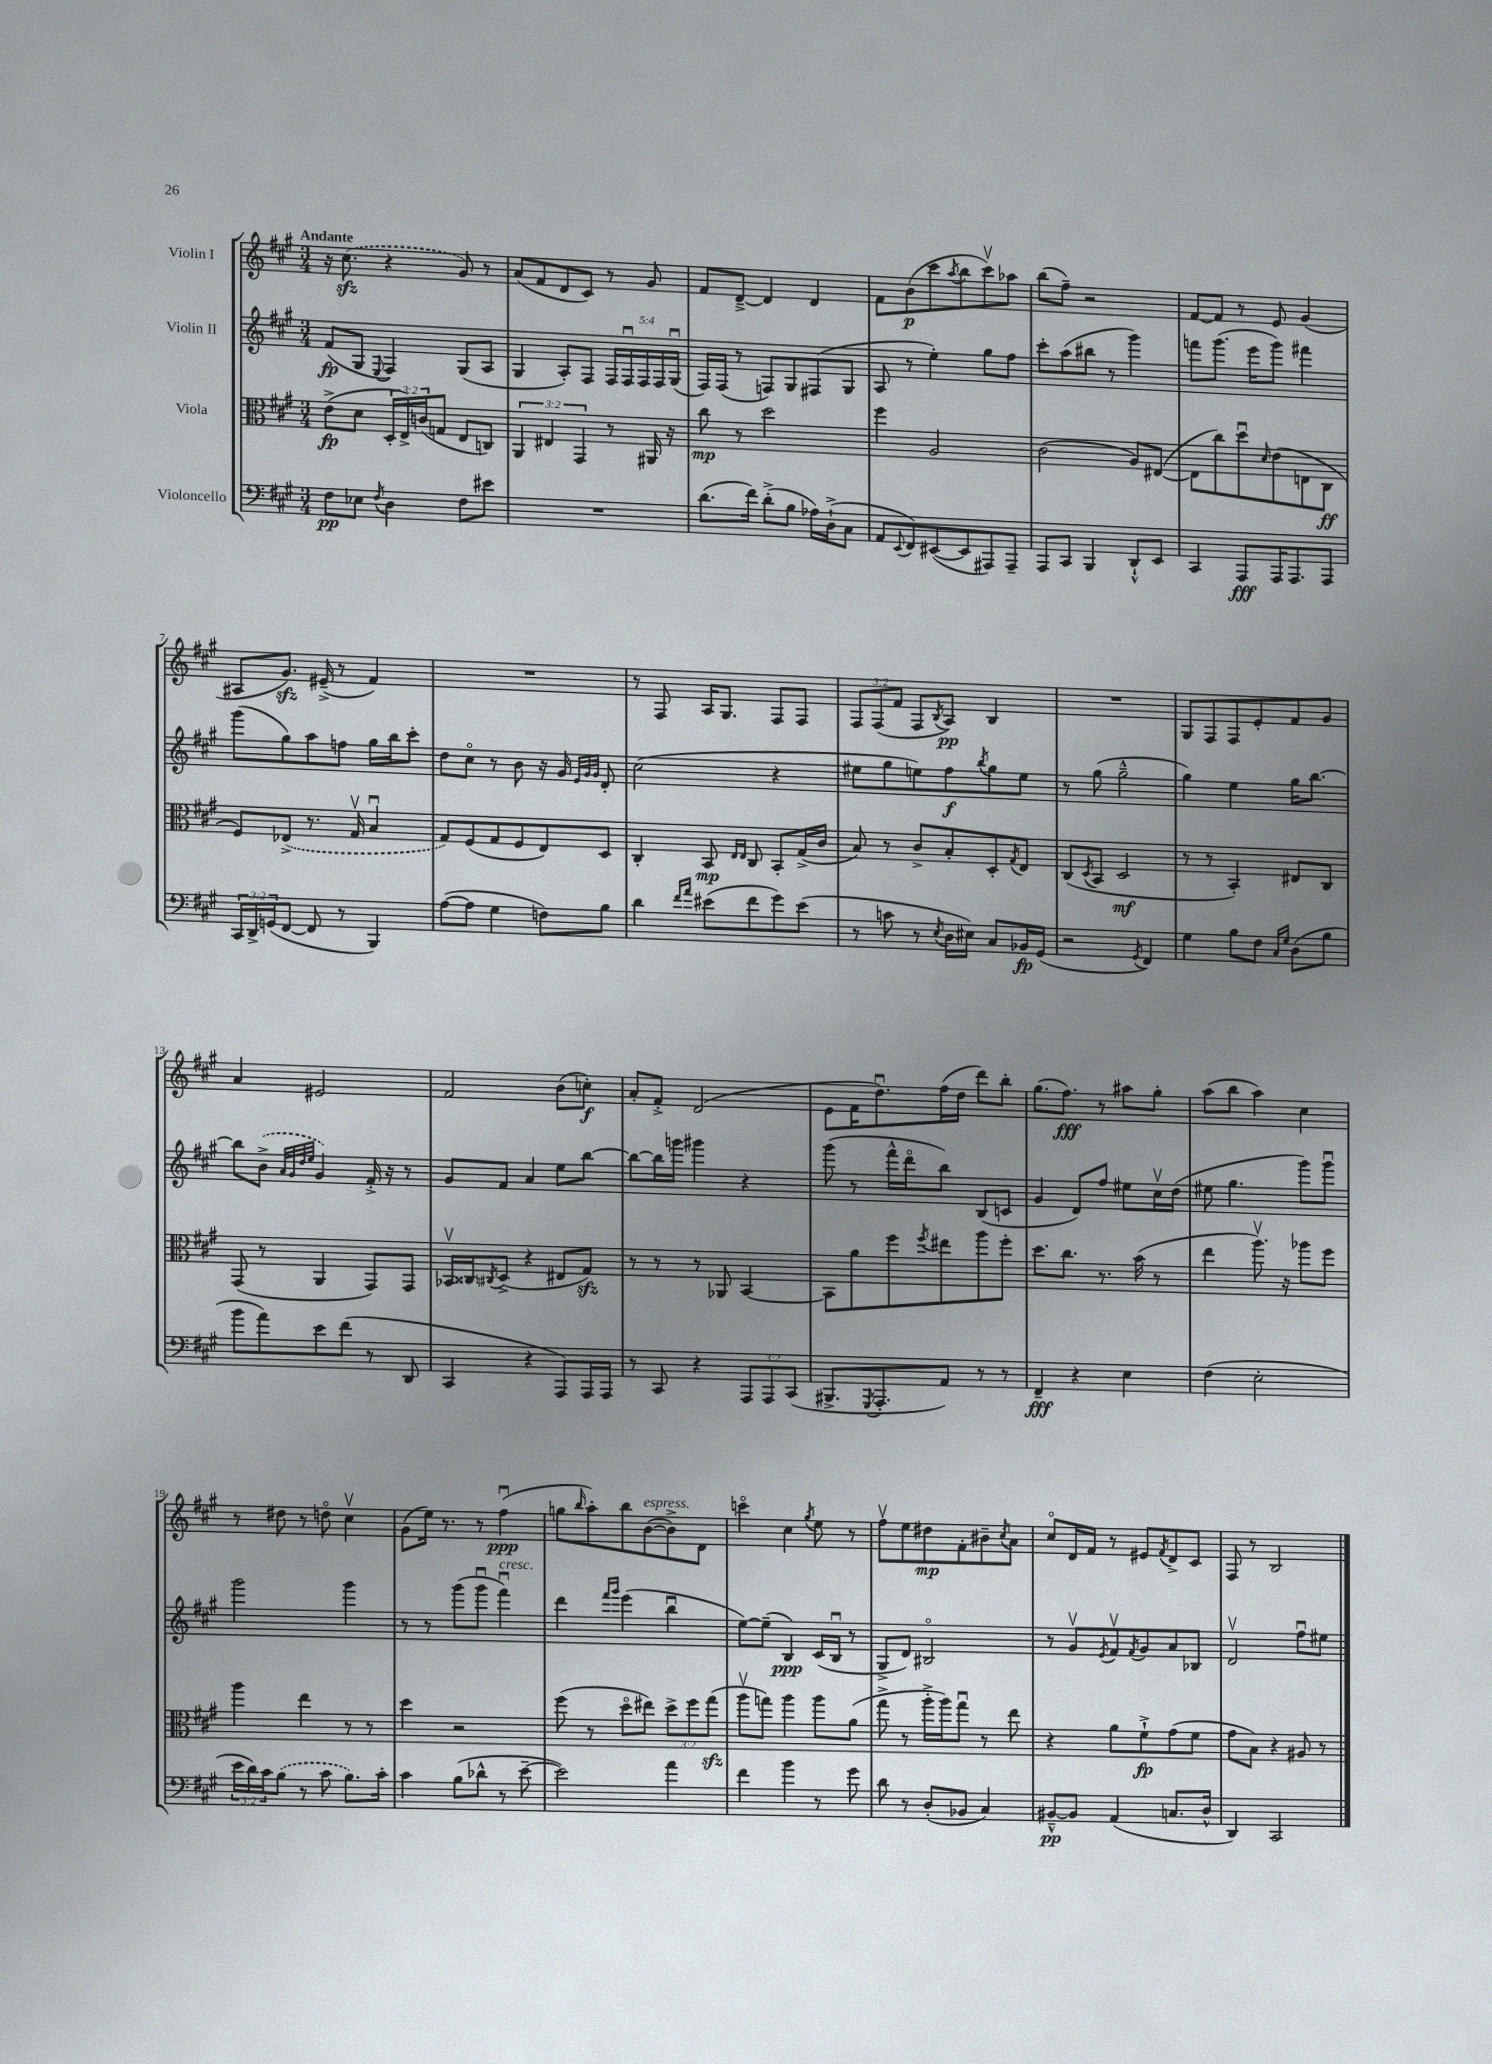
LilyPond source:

<<
\new StaffGroup <<
\new Staff = "s0" \with { instrumentName = "Violin I" } {
    \clef treble \key a \major \numericTimeSignature \time 3/4 \override Staff.TupletNumber.text = #tuplet-number::calc-fraction-text \tempo "Andante"
    r16 \once \slurDashed cis''8.\sfz( r4 gis'8) r8 |
    a'8( fis'8 d'8 cis'8) r8 gis'8 |
    fis'8 d'8~---> d'4 d'4 |
    fis'8 b'8\p( cis'''8 \acciaccatura { a''8 } b''8 cis'''8\upbow) aes''8 |
    b''8( fis''8--) r2 |
    fis'8~ fis'8 r8 e'8 gis'4( |
    ais8 gis'8.\sfz) eis'16--->( r8 fis'4) |
    R2. |
    r8 fis8 a16 gis8. fis8 fis8 |
    \tuplet 3/2 { fis8 fis8( fis'8 } fis8 \acciaccatura { b8 } a8\pp) b4 |
    R2. |
    gis8 fis8 fis8 e'8-. fis'8 gis'8 |
    a'4 eis'2 |
    fis'2 b'8( c''8-.\f) |
    a'8-. fis'8-.-> d'2( |
    e'8 fis'16 d''8.\downbow) fis''16( d''16 d'''8) b''8-. |
    gis''8.( fis''8.\fff) r8 ais''8 gis''8-. |
    a''8( b''8 a''4) cis''4 |
    r8 dis''8 r8 d''8\flageolet cis''4\upbow |
    gis'8( e''16) r8. r8 fis''4\downbow\ppp( |
    g''8 \grace { b''16 } a''8-.) b''8 b'8~^\markup { \italic "espress." }( b'8->) d'8 |
    c'''4\flageolet cis''4 \acciaccatura { gis''8 } e''8 r8 |
    fis''8\upbow e''8 dis''8\mp fis'8-. bis'8-- \acciaccatura { cis''8 } a'8 |
    cis''8\flageolet d'16 fis'16 r8 eis'8 \acciaccatura { fis'8 } d'8-> cis'8 |
    fis8 r8 b2 \bar "|." |
}
\new Staff = "s1" \with { instrumentName = "Violin II" } {
    \clef treble \key a \major \numericTimeSignature \time 3/4 \override Staff.TupletNumber.text = #tuplet-number::calc-fraction-text
    fis'8\fp( gis8 \appoggiatura { e8 } fis4) gis8( a8 |
    gis4 a8-.) fis8 \tuplet 5/4 { fis16 fis16\downbow fis16 fis16 gis16\downbow( } |
    fis16) fis16( r8 f8) gis8 fis8( gis8 |
    a8 r8 e''4-.) gis''8 fis''8 |
    cis'''8-. a''8( bis''8 r8 gis'''4) |
    f'''8 gis'''8.( e'''16 gis'''8) fis'''4 |
    gis'''8( gis''8) a''8 f''8 gis''16 b''16 cis'''8-. |
    d''8 cis''8\flageolet r8 b'8 r16 gis'16 \grace { e'32 gis'32 gis'32 } d'8-. |
    cis''2( r4 |
    eis''8 gis''8 e''8) fis''8\f \acciaccatura { b''8 } gis''8 e''8 |
    r8 gis''8( gis''2---^ |
    gis''4) e''4 gis''16 b''8.~ |
    b''8 \once \slurDashed b'8->( \grace { a'32 gis'32 d''32 e''32 } gis'4) fis'16-.-> r16 r8 |
    gis'8 fis'8 a'4 e''8 b''8~ |
    b''8~ b''16 g'''16 gis'''4 r4 |
    gis'''8( r8 fis'''16-^ d'''16\flageolet b''8) b8( c'8 |
    gis'4 d'8) fis''8 eis''8 cis''16\upbow d''16( |
    eis''8 gis''4. gis'''8) gis'''8\downbow |
    gis'''2 gis'''4 |
    r8 r8 gis'''8( gis'''8\downbow fis'''4\downbow^\markup { \italic "cresc." }) |
    d'''4 \grace { fis'''16 gis'''16 } e'''4( b''4\downbow |
    e''8~) e''8--( b4\ppp) cis'16( b16\downbow r8 |
    gis8-> d'8) bis2\flageolet |
    r8 gis'8\upbow \acciaccatura { e'8 } fis'8\upbow \acciaccatura { fis'8 } gis'8 a'8 bes8 |
    d'2\upbow fis''8\downbow eis''8 \bar "|." |
}
\new Staff = "s2" \with { instrumentName = "Viola" } {
    \clef alto \key a \major \numericTimeSignature \time 3/4 \override Staff.TupletNumber.text = #tuplet-number::calc-fraction-text
    e'8->\fp( d'8 \tuplet 3/2 { d16-. e16->) c'16( } g8 e8 c8) |
    \tuplet 3/2 { a,4 eis4 gis,4 } r8 ais,16 r16 |
    cis''8\mp r8 d''2 |
    fis''4 a2 |
    cis'2( a8) eis8~( |
    eis8 cis''8) d''8\downbow \grace { d'16 } e'8( e8 cis8\ff |
    fis8) \once \slurDashed ees8->( r8. gis16\upbow b4\downbow |
    gis8) fis8( gis8 fis8 e8) d8 |
    cis4-. b,8\mp \grace { e16 e16 } cis8 b,8-. gis16->( cis'16 |
    b8) r8 cis'8-> b8-. d8-. \acciaccatura { gis8 } e8 |
    cis8( \acciaccatura { d8 } b,8 d2\mf |
    r8 r8 b,4-.) eis8 cis8 |
    gis,8( r8 a,4 gis,8) gis,8 |
    bes,16\upbow cisis16 \acciaccatura { cis8 } d8->( r4 eis8 gis8\sfz) |
    r8 r8 r8 aes,8 b,4~ |
    b,8 a'8 fis''8 \acciaccatura { fis''8 } eis''8 a''8 fis''8-. |
    d''8. cis''8. r8. b'16( r8 |
    e''4 a''8.\upbow) r16 aes''8 fis''8 |
    a''4 e''4 r8 r8 |
    d''4 r2 |
    fis''8( r8 d''8\flageolet eis''8) \tuplet 3/2 { d''8-> fis''8 gis''8\sfz( } |
    a''8\upbow g''8) a''4 a''8 a'8( |
    gis''8-> r8 a''16-.-> a''16) gis''8\downbow r8 e''8 |
    r4 a'8 fis'8-!->\fp gis'8( fis'8 |
    gis'8 b8) r4 ais8 r8 \bar "|." |
}
\new Staff = "s3" \with { instrumentName = "Violoncello" } {
    \clef bass \key a \major \numericTimeSignature \time 3/4 \override Staff.TupletNumber.text = #tuplet-number::calc-fraction-text
    fis8\pp ees8 \acciaccatura { fis8 } d4 fis8 eis'8 |
    R2. |
    d'8.( fis'16) d'8-.->( b8 aes16) d16-!->( cis8 |
    a,8 \appoggiatura { e,8 } fis,8) eis,8~( eis,8 ais,,8) ais,,8-- |
    a,,8 cis,8 b,,4 d,8-!-^ e,8 |
    cis,4 a,,8\fff a,,16 a,,8. a,,8 |
    \tuplet 3/2 { cis,16 d,16-> g,16( } fis,8~ fis,8 r8 b,,4) |
    a8~( a8 gis4 f8) b8 |
    d'4 \grace { fis'16 a'16 } eis'8( fis'8 gis'8) eis'8( |
    r8 c'8 r8 \acciaccatura { e8 } d16 eis16) cis8 bes,16\fp gis,16( |
    r2 \acciaccatura { gis,8 } fis,4) |
    gis4 b8 fis8 \grace { cis16 gis16 } d8( b8 |
    b'8 a'8) e'8 fis'8( r8 d,8 |
    cis,4 r4 a,,8) a,,16 a,,16 |
    r8 cis,8 r4 \tuplet 3/2 { a,,8 a,,8 cis,8( } |
    bis,,8.-> \acciaccatura { gis,,8 } a,,8.-. a,8) r8 r8 |
    fis,4--\fff r4 e4 |
    fis4( e2-. |
    \tuplet 3/2 { e'16 d'16) cis'16 } \once \slurDashed b8( r8 cis'8 b8.) cis'16-. |
    cis'4 b8( des'8-^ r8 e'8~-- |
    e'2) a'4 |
    fis'4 b'4 r8 gis'8 |
    d'8 r8 d8-.( bes,8 cis4) |
    bis,8~---^\pp bis,8 a,4( c8. d16-^ |
    d,4) cis,2 \bar "|." |
}
>>
>>
